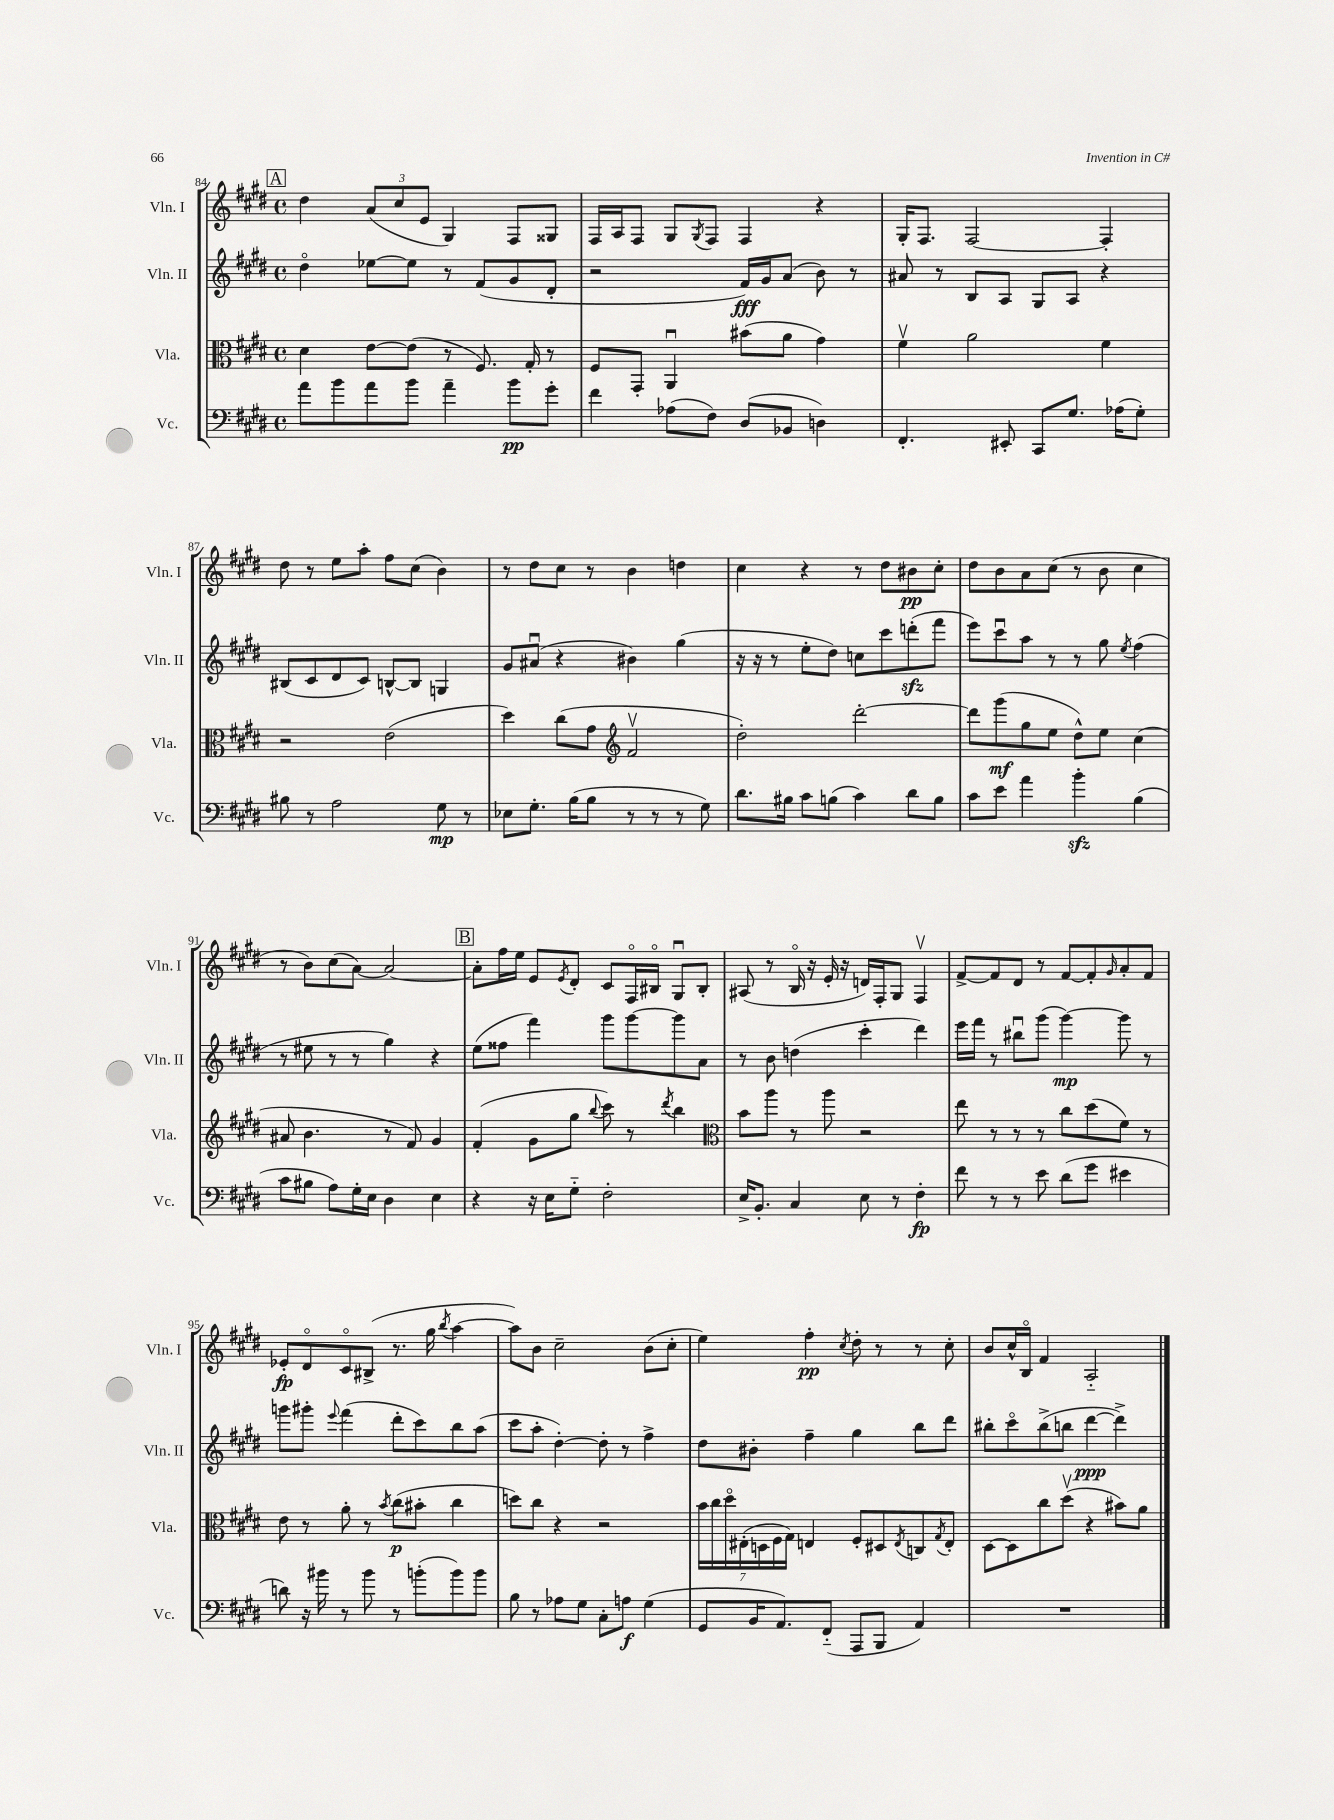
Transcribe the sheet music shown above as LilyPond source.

<<
\new StaffGroup <<
\new Staff = "s0" \with { instrumentName = "Vln. I" shortInstrumentName = "Vln. I" } {
    \clef treble \key e \major \defaultTimeSignature \time 4/4
    \mark \markup { \box "A" } dis''4 \tuplet 3/2 { a'8( cis''8 e'8 } gis4) fis8 gisis8 |
    fis16 a16 fis8 gis8 \acciaccatura { gis8 } fis8 fis4 r4 |
    gis16-. fis8. fis2~ fis4-. |
    dis''8 r8 e''8 a''8-. fis''8 cis''8( b'4) |
    r8 dis''8 cis''8 r8 b'4 d''4 |
    cis''4 r4 r8 dis''8 bis'8\pp cis''8-. |
    dis''8 b'8 a'8 cis''8( r8 b'8 cis''4 |
    r8 b'8) cis''8( a'8~) a'2~ |
    \mark \markup { \box "B" } a'8-. fis''16 e''16 e'8 \acciaccatura { e'8 } dis'8-. cis'8 fis16\flageolet bis16\flageolet gis8\downbow bis8-. |
    ais8( r8 b16\flageolet r16 e'16-. r16 d'16) fis16-. gis8 fis4\upbow |
    fis'8~-> fis'8 dis'8 r8 fis'8~ fis'8-. \grace { gis'16 } a'8-. fis'8 |
    ees'8-.\fp dis'8\flageolet cis'8\flageolet bis8->( r8. gis''16 \acciaccatura { b''8 } a''4~ |
    a''8) b'8 cis''2-- b'8( cis''8-. |
    e''4) fis''4-.\pp \acciaccatura { cis''8 } dis''8-. r8 r8 cis''8-. |
    b'8 cis''16-^ b16\flageolet fis'4 a2-_ \bar "|." |
}
\new Staff = "s1" \with { instrumentName = "Vln. II" shortInstrumentName = "Vln. II" } {
    \clef treble \key e \major \defaultTimeSignature \time 4/4
    \mark \markup { \box "A" } dis''4\flageolet ees''8~ ees''8 r8 fis'8( gis'8 dis'8-. |
    r2 fis'16\fff) gis'16 a'8( b'8) r8 |
    ais'8 r8 b8 a8 gis8 a8 r4 |
    bis8( cis'8 dis'8 cis'8) b8~-^ b8 g4 |
    gis'8 ais'8\downbow( r4 bis'4) gis''4( |
    r16 r16 r8 e''8-. dis''8) c''8 cis'''8 d'''8-.\sfz( fis'''8 |
    e'''8) cis'''8\downbow a''8 r8 r8 gis''8 \acciaccatura { e''8 } fis''4( |
    r8 eis''8 r8 r8 gis''4) r4 |
    \mark \markup { \box "B" } e''8( fisis''8 fis'''4) gis'''8 gis'''8~ gis'''8 a'8 |
    r8 b'8 d''4( cis'''4-. dis'''4) |
    e'''16 fis'''16 r8 bis''8\downbow gis'''8( gis'''4~\mp) gis'''8 r8 |
    g'''8 gis'''8-. \appoggiatura { e'''8 } fis'''4( dis'''8-. cis'''8) b''8 a''8( |
    cis'''8 a''8-. dis''4~-.) dis''8-. r8 fis''4-> |
    dis''8 bis'8-. fis''4-- gis''4 b''8 dis'''8 |
    bis''8-. cis'''8\flageolet bis''8->( b''8 dis'''4~\ppp dis'''4->) \bar "|." |
}
\new Staff = "s2" \with { instrumentName = "Vla." shortInstrumentName = "Vla." } {
    \clef alto \key e \major \defaultTimeSignature \time 4/4
    \mark \markup { \box "A" } dis'4 e'8~ e'8( r8 fis8.) gis16-. r8 |
    fis8 gis,8-. a,4\downbow bis'8( a'8 gis'4) |
    fis'4\upbow a'2 fis'4 |
    r2 e'2( |
    dis''4) cis''8( gis'8 \clef treble fis'2\upbow |
    dis''2-.) dis'''2~-. |
    dis'''8 gis'''8\mf( gis''8 e''8 dis''8-^) e''8 cis''4( |
    ais'8 b'4. r8 fis'8) gis'4 |
    \mark \markup { \box "B" } fis'4-.( gis'8 gis''8 \appoggiatura { b''8 } cis'''8) r8 \acciaccatura { dis'''8 } b''4 |
    \clef alto b'8 a''8 r8 a''8 r2 |
    e''8 r8 r8 r8 cis''8 dis''8( fis'8) r8 |
    e'8 r8 a'8-. r8 \acciaccatura { b'8 } cis''8\p( bis'8-. cis''4 |
    d''8) cis''8 r4 r2 |
    \tuplet 7/4 { b'16 cis''16 dis''16\flageolet eis16-.( d16 fis16 gis16) } e4 fis8-. dis8 \acciaccatura { e8 } c8 \acciaccatura { gis8 } e8-. |
    dis8~ dis8 cis''8 dis''8\upbow( r4 bis'8) a'8 \bar "|." |
}
\new Staff = "s3" \with { instrumentName = "Vc." shortInstrumentName = "Vc." } {
    \clef bass \key e \major \defaultTimeSignature \time 4/4
    \mark \markup { \box "A" } a'8 b'8 a'8 b'8 a'4-- b'8\pp gis'8-. |
    fis'4 aes8( fis8) dis8( bes,8 d4) |
    fis,4.-. eis,8-. cis,8 gis8. aes16( gis8-.) |
    bis8 r8 a2 gis8\mp r8 |
    ees8 gis8.-. b16( b8 r8 r8 r8 gis8) |
    dis'8. bis16 cis'8 b8( cis'4) dis'8 b8 |
    cis'8 e'8 a'4 b'4-.\sfz b4( |
    cis'8 bis8 a8) gis16-. e16 dis4 e4 |
    \mark \markup { \box "B" } r4 r16 e16 gis8-_ fis2-. |
    e16-> b,8.-. cis4 e8 r8 fis4-.\fp |
    fis'8 r8 r8 e'8 dis'8( gis'8 eis'4 |
    d'8) r16 bis'16 r8 bis'8 r8 b'8-.( b'8) b'8 |
    b8 r8 aes8 gis8 cis8-. a8\f gis4( |
    gis,8 b,16 a,8.) fis,8-_( a,,8 b,,8 a,4) |
    R1 \bar "|." |
}
>>
>>
\layout { \context { \Score currentBarNumber = #84 } }
